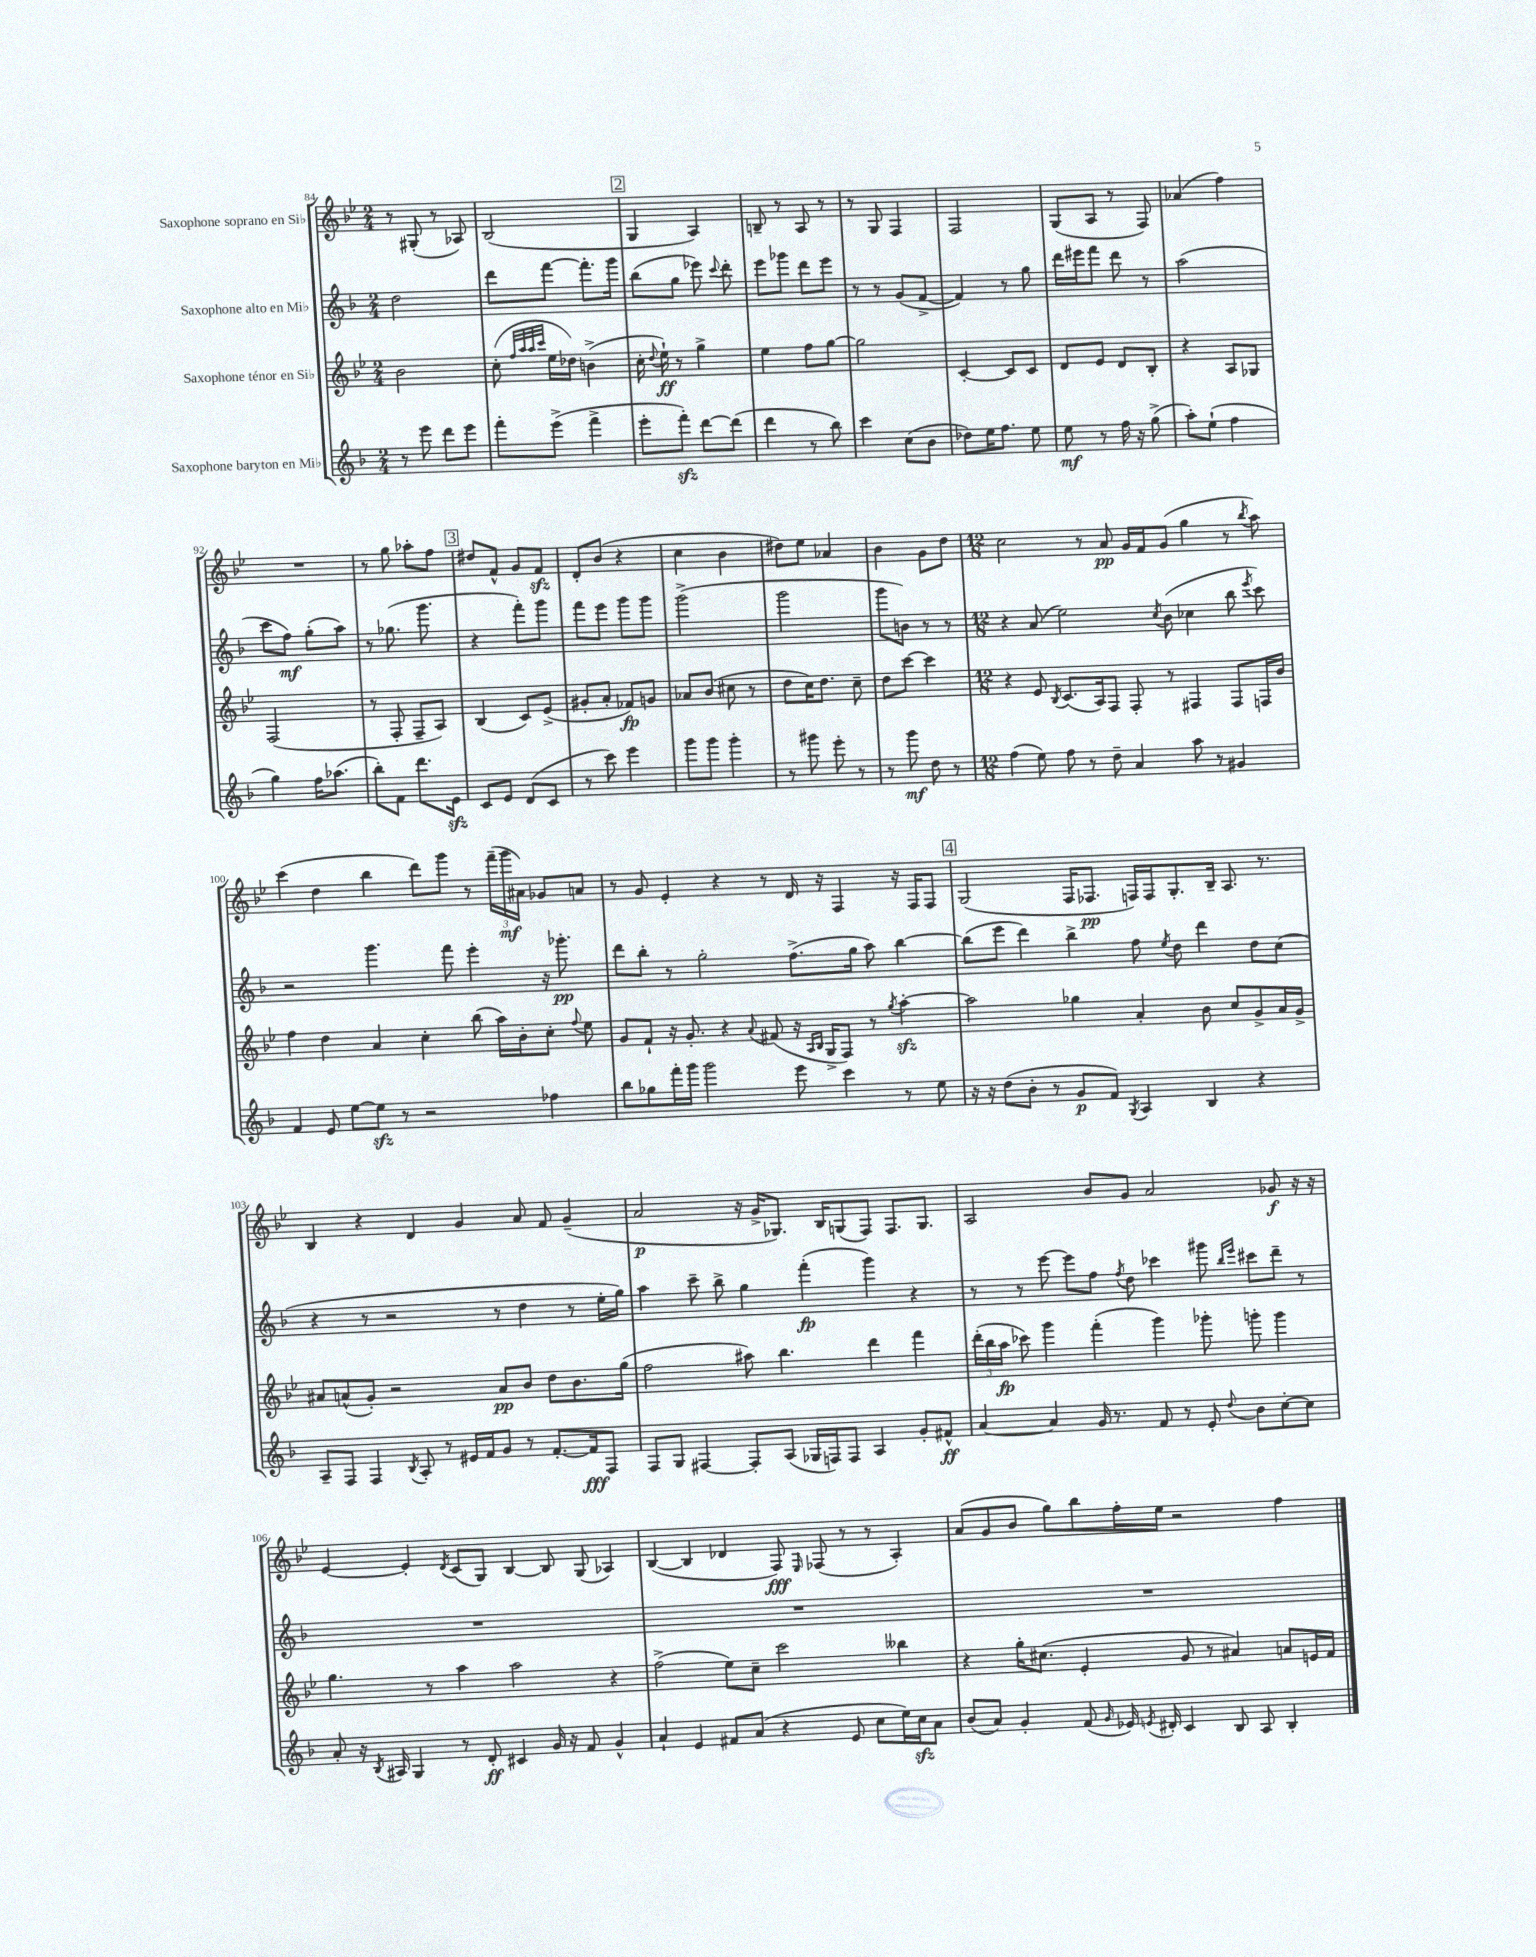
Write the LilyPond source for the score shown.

<<
\new StaffGroup <<
\new Staff = "s0" \with { instrumentName = "Saxophone soprano en Sib" } {
    \clef treble \key bes \major \numericTimeSignature \time 2/4
    \autoBeamOff r8 gis8-.( r8 aes8) |
    bes2( |
    \mark \markup { \box "2" } g4 a4) |
    b8-- r8 a8 r8 |
    r8 g8 f4 |
    f2 |
    g8[( a8] r8 f8) |
    aes'4( f''4) |
    R2 |
    r8 g''8 aes''8[-. f''8] |
    \mark \markup { \box "3" } dis''8[ f'8]-^ g'8[ f'8]\sfz |
    d'8[-. bes'8]( r4 |
    c''4 bes'4 |
    dis''8[) ees''8] aes'4 |
    bes'4 g'8[ d''8] |
    \numericTimeSignature \time 12/8 c''2 r8 a'8\pp g'16[ f'16 g'8]( g''4 r8 \acciaccatura { bes''8 } a''8) |
    c'''4( d''4 bes''4 d'''8[) g'''8] r8 \tuplet 3/2 { f'''16[--( g'''16\mf ais'16]) } ges'8[ a'8] |
    r8 g'8 ees'4-. r4 r8 d'16 r16 f4 r16 f16[ f8] |
    \mark \markup { \box "4" } g2( f16[ fes8.]\pp f16[) f16 g8.-. bes16]-- a8. r8. |
    bes4 r4 d'4 g'4 a'8 f'8 g'4--( |
    a'2\p r16 g'16[-> ges8.]) bes16[ g8( f8]) f8.[ g8.] |
    a2 bes'8[ g'8] a'2 ges'8\f r16 r16 |
    ees'4~ ees'4-. \acciaccatura { d'8 } c'8[( g8]) bes4~ bes8 g8( aes4) |
    bes4~( bes4 des'4 f8\fff) \grace { ees16 } fes8( r8 r8 a4-.) |
    a'8[( g'8 bes'8] g''8[) bes''8 f''16-. ees''16] r2 f''4 \bar "|." |
}
\new Staff = "s1" \with { instrumentName = "Saxophone alto en Mib" } {
    \clef treble \key f \major \numericTimeSignature \time 2/4
    \autoBeamOff d''2 |
    d'''8[ f'''8]~ f'''8.[-. g'''16] |
    \mark \markup { \box "2" } bes''8[( g''8] ees'''8) \appoggiatura { c'''8 } d'''8-. |
    e'''8[ ges'''8] d'''8[ e'''8] |
    r8 r8 g'8[( f'8]~-> |
    f'4) r8 g''8 |
    d'''16[ eis'''16 f'''8] d'''8 r8 |
    a''2( |
    c'''8[ f''8]\mf) g''8[-.( a''8]) |
    r8 ges''8.( g'''8. |
    \mark \markup { \box "3" } r4 f'''8[-.) g'''8] |
    f'''8[ e'''8] g'''8[ g'''8] |
    g'''2->( |
    g'''2 |
    g'''8[ b'8]) r8 r8 |
    \numericTimeSignature \time 12/8 r4 a'8( e''2) \acciaccatura { c''8 } bes'8( ces''4 bes''8 \acciaccatura { e'''8 } c'''8) |
    r2 g'''4. f'''8 e'''4-. r16 ges'''8.-.\pp |
    d'''8[ bes''8]-. r8 g''2-. f''8.[->( g''16] a''8) bes''4~ |
    \mark \markup { \box "4" } bes''8[( e'''8] d'''4) bes''4-> f''8 \acciaccatura { e''8 } d''8 d'''4 d''8[ c''8]( |
    r4 r8 r2 r8 d''4 r8 e''16[-. g''16]) |
    a''4 c'''8-- bes''8-> g''4 f'''4-.\fp( g'''4) r4 |
    r8 r8 e'''8~ e'''8[ f''8] \acciaccatura { f''8 } d''8 ces'''4 gis'''8 \grace { bes''16[ e'''16] } cis'''8[ d'''8]-- r8 |
    R1. |
    R1. |
    R1. \bar "|." |
}
\new Staff = "s2" \with { instrumentName = "Saxophone ténor en Sib" } {
    \clef treble \key bes \major \numericTimeSignature \time 2/4
    \autoBeamOff bes'2 |
    c''8-.( \grace { f''32[ a''32 a''32 c'''32] } ees''16[ des''16]) b'4->( |
    \mark \markup { \box "2" } c''16-. \appoggiatura { d''8 } ees''16-!\ff) r8 g''4-> |
    ees''4 f''8[ g''8]~ |
    g''2 |
    c'4~-. c'8[ c'8] |
    d'8[ ees'8] d'8[ bes8]-. |
    r4 a8[ ges8] |
    f2( |
    r8 f8-. f8[-- a8]) |
    \mark \markup { \box "3" } bes4( c'8[) ees'8]->( |
    gis'8[-. a'8]-. fes'8[\fp) g'8] |
    aes'8[ bes'8]( cis''8 r8 |
    d''8[ c''16) d''8.] c''8-- |
    d''8[ c'''8]~ c'''4 |
    \numericTimeSignature \time 12/8 r4 ees'8 \acciaccatura { bes8 } c'8.[( a16) f8] f8-. r8 fis4 fis8[ f16 bes'16] |
    f''4 d''4 a'4 c''4-. bes''8( a''16[) bes'16-. c''8]-. \appoggiatura { f''8 } ees''8 |
    g'8[ f'8]-! r16 g'8.-. r4 \appoggiatura { a'8 } fis'8( r16 \grace { a16[ bes16] } g16[-> f8]) r8 \acciaccatura { g''8 } a''4~-.\sfz |
    \mark \markup { \box "4" } a''2 ges''4 a'4-. bes'8 c''8[ g'8-> a'16 g'16]-> |
    ais'8[ a'8-^( g'8]-.) r2 a'8[\pp bes'8] d''8[ bes'8. g''16]( |
    f''2 ais''8) bes''4. d'''4 f'''4 |
    \tuplet 3/2 { d'''16[-.( bes''16 a''16]\fp } ces'''8) g'''4 f'''4-.( g'''4) ges'''8-. g'''8-. g'''4 |
    g''4. r8 a''4 a''2 r4 |
    f''2->( ees''8[) c''8]-- c'''2 beses''4 |
    r4 g''16[-. cis''8.]( ees'4-. g'8 r8 ais'4) a'8[ e'16 f'16] \bar "|." |
}
\new Staff = "s3" \with { instrumentName = "Saxophone baryton en Mib" } {
    \clef treble \key f \major \numericTimeSignature \time 2/4
    \autoBeamOff r8 e'''8 d'''8[ e'''8] |
    f'''8[-. e'''8]->( f'''4-> |
    \mark \markup { \box "2" } e'''8[-. f'''8]-.\sfz) d'''8[~ d'''8]( |
    d'''4 r8 bes''8) |
    c'''4 c''8[( bes'8] |
    des''8[) e''16 f''8.] e''8 |
    e''8\mf r8 f''16 r16 g''8->( |
    a''8[-.) e''8]-!( f''4 |
    g''4) f''16[ aes''8.]( |
    bes''8[-.) f'8] d'''8.[ e'16]\sfz |
    \mark \markup { \box "3" } c'8[ e'8] d'8[( c'8] |
    r8 c'''8) e'''4 |
    g'''8[ g'''8] g'''4-. |
    r8 gis'''8 e'''8-. r8 |
    r8 g'''8\mf d''8 r8 |
    \numericTimeSignature \time 12/8 f''4( e''8) f''8 r8 d''8-- a'4 a''8 r8 gis'4 |
    f'4 e'8 e''8[~ e''8]\sfz r8 r2 fes''4 |
    bes''8[ ges''8 f'''16-. g'''16] g'''2 e'''8 c'''4 r8 e''8 |
    \mark \markup { \box "4" } r16 r16 d''8[( bes'8]-. r8 g'8[\p f'8]) \acciaccatura { g8 } a4 bes4 r4 |
    a8[-- f8] f4 \acciaccatura { bes8 } a8-. r8 eis'16[ f'16 g'8] r8 f'8.[~-. f'16\fff f8] |
    f8[ g8] fis4~ fis8[-. a8]( ges16[ f16) f8] a4 g'8[-. fis'8]-^\ff |
    a'4~ a'4 g'16 r8. f'8 r8 e'8-. \appoggiatura { d''8 } bes'8[ c''8~-. c''8] |
    a'8-. r16 \acciaccatura { bes8 } ais16 g4 r8 d'8-.\ff cis'4 g'16 r16 f'8 g'4-^ |
    a'4-! e'4 fis'8[ a'8]( r4 e'8 c''8[ e''16) c''16\sfz a'8] |
    bes'8[( a'8]) g'4-. f'8( \grace { g'16 } ees'16) \acciaccatura { e'8 } dis'16-. c'4 bes8 a8 bes4-. \bar "|." |
}
>>
>>
\layout { \context { \Score currentBarNumber = #84 } }
